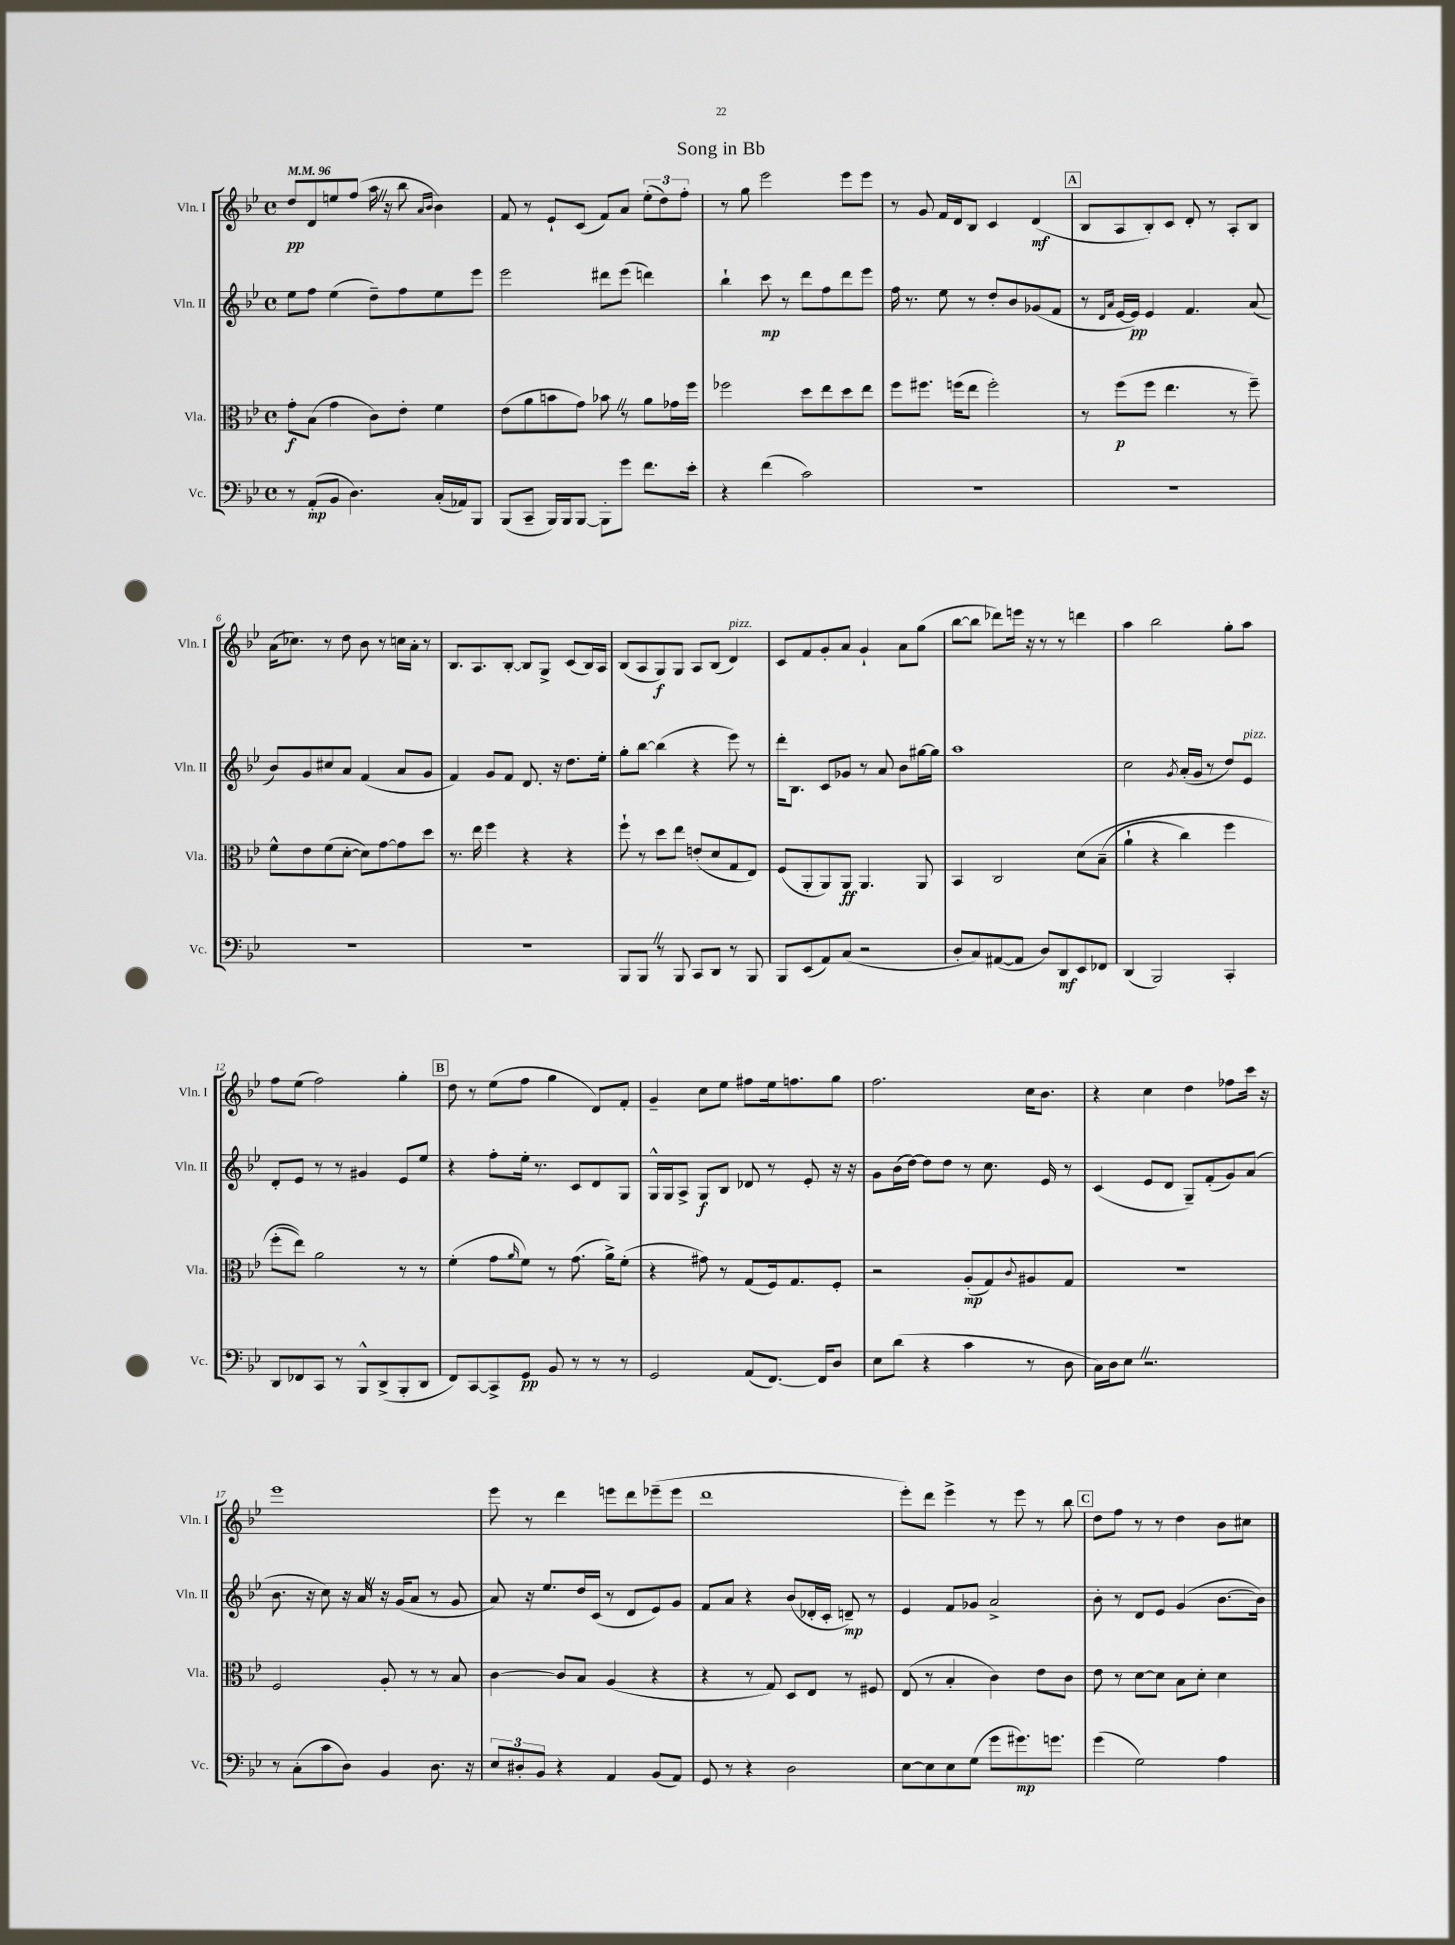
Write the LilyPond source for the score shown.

\header { title = "Song in Bb" }
<<
\new StaffGroup <<
\new Staff = "s0" \with { instrumentName = "Vln. I" shortInstrumentName = "Vln. I" } {
    \clef treble \key bes \major \defaultTimeSignature \time 4/4 \tempo 4 = 96
    d''8\pp d'8 e''8 f''8( a''16 \once \override BreathingSign.text = \markup { \musicglyph "scripts.caesura.straight" } \breathe r16 bes''8 \grace { a'16 bes'16 } bes'4) |
    f'8 r8 ees'8-! c'8( f'8) a'8 \tuplet 3/2 { ees''8-.( d''8) f''8-. } |
    r8 g''8 ees'''2 ees'''8 ees'''8 |
    r8 g'8 f'16 d'16 bes8 c'4 d'4\mf( |
    \mark \markup { \box "A" } bes8 a8 bes8-.) c'8 d'8-. r8 a8-. bes8 |
    a'16( ces''8.) r8 d''8 bes'8 r8 c''16 a'16-. r8 |
    bes8. a8. bes8~-. bes8 g8-> c'8( bes16) a16 |
    bes8( a8 g8\f) g8 a8 bes8( d'4^\markup { \italic "pizz." }) |
    c'8 f'8 g'8-. a'8 g'4-! a'8 g''8( |
    bes''8~ bes''8 des'''8) e'''16 r16 r8 r8 d'''4 |
    a''4 bes''2 g''8-. a''8 |
    f''8 ees''8( f''2) g''4-. |
    \mark \markup { \box "B" } d''8 r8 ees''8( f''8 g''4 d'8) f'8-. |
    g'4-- c''8 ees''8 fis''8 ees''16 f''8. g''8 |
    f''2. c''16 bes'8. |
    r4 c''4 d''4 fes''8 c'''16 r16 |
    ees'''1 |
    ees'''8 r8 d'''4 e'''8 d'''8 ees'''8--( ees'''8 |
    d'''1 |
    ees'''8-.) d'''8 ees'''4-> r8 ees'''8 r8 bes''8 |
    \mark \markup { \box "C" } d''8 f''8 r8 r8 d''4 bes'8 cis''8 \bar "|." |
}
\new Staff = "s1" \with { instrumentName = "Vln. II" shortInstrumentName = "Vln. II" } {
    \clef treble \key bes \major \defaultTimeSignature \time 4/4
    ees''8 f''8 ees''4( d''8--) f''8 ees''8 ees'''8 |
    ees'''2 dis'''8 ees'''8( d'''4) |
    bes''4-! c'''8\mp r8 d'''8 f''8 d'''8 ees'''8 |
    f''16 r8. ees''8 r8 d''8-. bes'8 ges'8( f'8 |
    \mark \markup { \box "A" } r8 \grace { d'16 a'16 } ees'16~ ees'16\pp) ees'4 f'4. a'8( |
    bes'8) g'8 cis''8 a'8 f'4( a'8 g'8 |
    f'4) g'8 f'8 d'8. r16 d''8. ees''16-. |
    g''8-. bes''8~ bes''4( r4 ees'''8) r8 |
    d'''16-. bes8. c'8 ges'8 r8 a'8 bes'8 gis''16~ gis''16 |
    a''1 |
    c''2 \acciaccatura { g'8 } a'16-.( g'16 r8 d''8) ees'8^\markup { \italic "pizz." } |
    d'8-. ees'8 r8 r8 gis'4 ees'8 ees''8 |
    \mark \markup { \box "B" } r4 f''8-. ees''16-. r8. c'8 d'8 g8 |
    g16-^ g16 a8-> g8\f bes8 des'8 r8 ees'8-. r16 r16 |
    g'8 bes'16( d''16~) d''8 d''8 r8 c''8. ees'16 r8 |
    c'4( ees'8 d'8 g8--) f'8-.( g'8) a'8( |
    bes'8. r16 c''8) r16 a'16 \once \override BreathingSign.text = \markup { \musicglyph "scripts.caesura.straight" } \breathe r16 g'16( a'8 r8 g'8 |
    a'8) r16 ees''8. d''16 c'16( r8 d'8 ees'8) g'8 |
    f'8 a'8 r4 bes'8( des'16-. c'16-. d'8--\mp) r8 |
    ees'4 f'8 ges'8 a'2-> |
    \mark \markup { \box "C" } bes'8-. r8 d'8 ees'8 g'4( bes'8.~ bes'16) \bar "|." |
}
\new Staff = "s2" \with { instrumentName = "Vla." shortInstrumentName = "Vla." } {
    \clef alto \key bes \major \defaultTimeSignature \time 4/4
    g'8-.\f bes8( g'4 c'8) ees'8-. f'4 |
    ees'8( a'8 b'8 g'8) bes'8 \once \override BreathingSign.text = \markup { \musicglyph "scripts.caesura.straight" } \breathe r8 a'8 ges'16 f''16 |
    fes''2 d''8 ees''8 d''8 ees''8 |
    f''8 fis''8. f''16( ees''8 f''2-.) |
    \mark \markup { \box "A" } r8 f''8\p( f''8 ees''4. r8 f''8--) |
    f'8-^ ees'8 f'8( d'8~-. d'8) g'8~ g'8 d''8 |
    r8. ees''16 f''4 r4 r4 |
    f''8-! r8 d''8 ees''8 e'8-.( d'8 g8 ees8) |
    f8( a,8-. a,8) a,8\ff a,4. a,8 |
    bes,4 c2 d'8\( bes8--( |
    a'4-! r4 c''4) f''4 |
    f''8-.( ees''8)\) a'2 r8 r8 |
    \mark \markup { \box "B" } f'4-.( g'8 \grace { a'16 } f'8) r8 g'8.( a'16->) f'8-.( |
    r4 gis'8) r8 g8( f16) g8. f8-. |
    r2 a8-.\mp( g8) \appoggiatura { c'8 } ais8 g8 |
    R1 |
    f2 a8-. r8 r8 bes8 |
    c'4~ c'8 bes8 a4( r4 |
    r4 r8 g8) d8 ees8 r8 fis8 |
    ees8( r8 bes4-. c'4) ees'8 c'8 |
    \mark \markup { \box "C" } ees'8 r8 d'8~ d'8 bes8 d'8-. d'4 \bar "|." |
}
\new Staff = "s3" \with { instrumentName = "Vc." shortInstrumentName = "Vc." } {
    \clef bass \key bes \major \defaultTimeSignature \time 4/4
    r8 a,8-.\mp( bes,8 d4.) c16-.( aes,16) bes,,8 |
    bes,,8( c,8-- bes,,16) bes,,16 bes,,8~ bes,,8-. g'8 f'8. ees'16-. |
    r4 f'4( c'2) |
    R1 |
    \mark \markup { \box "A" } R1 |
    R1 |
    R1 |
    bes,,8 bes,,8 \once \override BreathingSign.text = \markup { \musicglyph "scripts.caesura.straight" } \breathe r8 bes,,8 c,8 d,8 r8 bes,,8 |
    bes,,8 ees,8( a,8) c8( r2 |
    d8-. c8) ais,8~( ais,8 d8) d,8\mf ees,8 fes,8 |
    d,4( bes,,2) c,4-. |
    d,8 fes,8 c,8 r8 bes,,8-^ d,8->( bes,,8-. d,8 |
    \mark \markup { \box "B" } f,8) c,8~ c,8-> g,8\pp bes,8 r8 r8 r8 |
    g,2 a,8( f,8.~) f,16 d8 |
    ees8 d'8( r4 c'4 r8 d8 |
    c16) d16 ees8 \once \override BreathingSign.text = \markup { \musicglyph "scripts.caesura.straight" } \breathe r2. |
    r8 c8-.( c'8 d8) bes,4 d8. r16 |
    \tuplet 3/2 { ees8 dis8-. bes,8 } r4 a,4 bes,8( a,8) |
    g,8 r8 r4 d2 |
    ees8~ ees8 ees8 g8( g'8 gis'8.\mp) g'8. |
    \mark \markup { \box "C" } g'4( g2) a4 \bar "|." |
}
>>
>>
